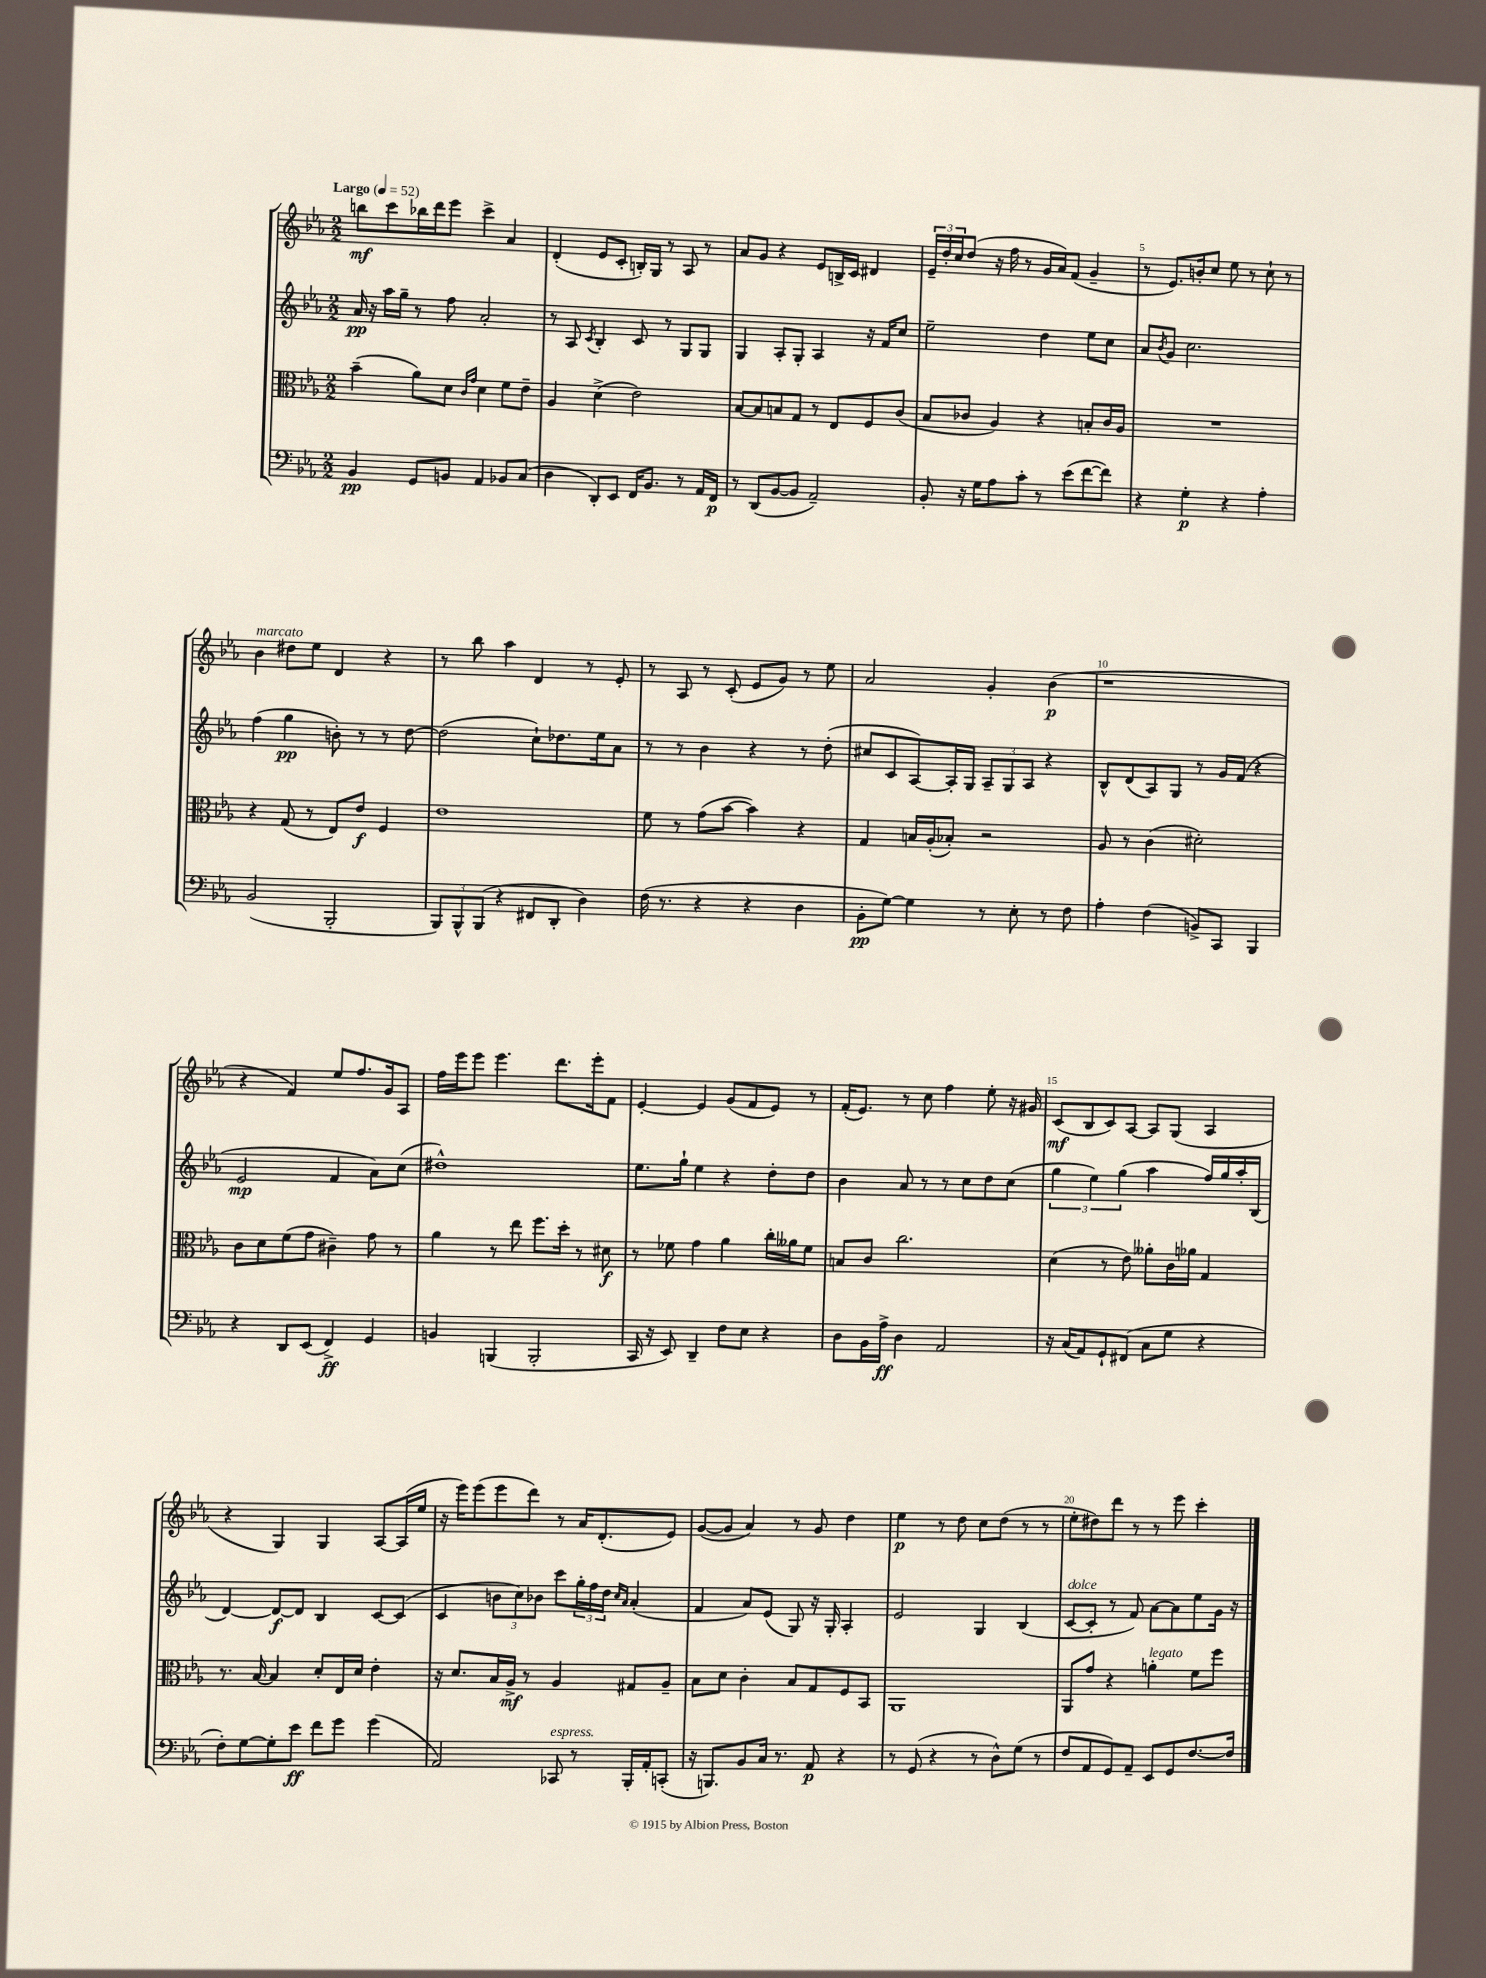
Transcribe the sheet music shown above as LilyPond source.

<<
\new StaffGroup <<
\new Staff = "s0" {
    \clef treble \key ees \major \numericTimeSignature \time 2/2 \tempo "Largo" 4 = 52
    b''8\mf c'''8 bes''16 d'''16 ees'''8 c'''4-> aes'4 |
    d'4-.( ees'8 c'8-. b16-.) g16 r8 aes8 r8 |
    aes'8 g'8 r4 ees'8 b16-> c'16 dis'4 |
    \tuplet 3/2 { ees'16-- d''16-. c''16 } d''8( r16 f''16 r8 g'16 aes'16) f'8( g'4-- |
    r8 ees'8.) b'16-. c''8 ees''8 r8 c''8-! r8 |
    bes'4^\markup { \italic "marcato" } dis''8 ees''8 d'4 r4 |
    r8 bes''8 aes''4 d'4 r8 ees'8-. |
    r8 aes8 r8 c'8-.( ees'8 g'8) r8 ees''8 |
    aes'2 g'4-. bes'4\p( |
    r1 |
    r4 f'4) ees''8 f''8. g'16 aes8 |
    f''16 ees'''16 ees'''8 ees'''4. d'''8. ees'''16-. f'8 |
    ees'4~-. ees'4 g'8( f'8 ees'8) r8 |
    f'16-.( ees'8.) r8 c''8 f''4 ees''8-. r16 gis'16 |
    c'8\mf( bes8 c'8) aes8~ aes8 g8( aes4 |
    r4 g4) g4 aes8~ aes16( ees''16 |
    r16 ees'''16) ees'''8( ees'''8 d'''8) r8 aes'16 d'8.-.( ees'8) |
    g'8~( g'8 aes'4) r8 g'8 d''4 |
    ees''4\p r8 d''8 c''8 d''8( r8 r8 |
    ees''8-. dis''8) d'''8 r8 r8 ees'''8 c'''4-. \bar "|." |
}
\new Staff = "s1" {
    \clef treble \key ees \major \numericTimeSignature \time 2/2
    aes'16\pp r16 aes''16 g''16-- r8 f''8 aes'2-. |
    r8 aes8 \acciaccatura { c'8 } bes4-. c'8 r8 g8 g8 |
    g4 aes8-. g8-. aes4 r16 f'16 c''8 |
    ees''2-- d''4 ees''8 c''8 |
    aes'8 \acciaccatura { bes'8 } g'8 c''2. |
    f''4( g''4\pp b'8-.) r8 r8 d''8~ |
    d''2( c''8-!) des''8. ees''16 aes'8 |
    r8 r8 bes'4 r4 r8 d''8-.( |
    cis''8 c'8 aes8~) aes16-. g16 \tuplet 3/2 { aes8-- g8 aes8 } r4 |
    bes8-^ d'8( aes8) g8 r8 g'16 f'16( r4 |
    ees'2\mp f'4 aes'8) c''8( |
    dis''1-^) |
    ees''8. g''16-! ees''4 r4 d''8-. d''8 |
    bes'4 aes'8 r8 r8 c''8 d''8 c''8( |
    \tuplet 3/2 { g''4 ees''4) g''4( } aes''4 f''16) g''16 aes''16-. bes16( |
    d'4~) d'8~\f d'8 bes4 c'8~ c'8( |
    c'4 \tuplet 3/2 { b'8 c''8) bes'8 } c'''8 \tuplet 3/2 { g''16-. f''16 d''16 } \grace { c''16 aes'16 } aes'4-.( |
    f'4 aes'8) ees'8( g8) r16 g16-. aes4-. |
    ees'2 g4 bes4( |
    c'8~^\markup { \italic "dolce" } c'8-. r8 f'8) aes'8~ aes'8 ees''8 g'16 r16 \bar "|." |
}
\new Staff = "s2" {
    \clef alto \key ees \major \numericTimeSignature \time 2/2
    bes'4--( aes'8) d'8 \grace { c'16 g'16 } d'4 f'8 ees'8-- |
    aes4 d'4->( ees'2) |
    bes8~ bes8 b8 g8 r8 ees8 f8 c'8( |
    bes8 ces'8 aes4) r4 b8-. ces'16 aes16 |
    R1 |
    r4 g8( r8 ees8) ees'8\f f4 |
    ees'1 |
    f'8 r8 g'8( bes'8~ bes'4) r4 |
    g4 b16 aes16-.( bes8-.) r2 |
    aes8 r8 c'4( dis'2-.) |
    c'8 d'8 f'8( g'8 cis'4--) g'8 r8 |
    aes'4 r8 ees''8 f''8. d''16-. r8 dis'8\f |
    r8 fes'8 g'4 aes'4 c''16-. aeses'16 fes'8 |
    b8 c'8 c''2. |
    d'4( r8 ees'8) aeses'8-. c'16 aes'16 g4 |
    r8. bes16~ bes4 d'8-. ees16 d'16 ees'4-. |
    r16 d'8. bes16 aes16->\mf r8 aes4 gis8 aes8-- |
    bes8 d'8 c'4-. bes8 g8 f8 bes,8 |
    aes,1 |
    aes,8 g'8 r4 a'4-.^\markup { \italic "legato" } f'8 f''8 \bar "|." |
}
\new Staff = "s3" {
    \clef bass \key ees \major \numericTimeSignature \time 2/2
    bes,4\pp g,8 b,8 aes,4 bes,8 c8( |
    d4 d,8-.) ees,8 f,16 bes,8. r8 aes,16 f,16\p |
    r8 d,8( bes,8~ bes,8 aes,2--) |
    bes,8-. r16 g16 aes8 c'8-. r8 ees'8( f'8~ f'8) |
    r4 g4-.\p r4 aes4-. |
    bes,2( bes,,2-. |
    \tuplet 3/2 { bes,,8) bes,,8-^ bes,,8( } r4 fis,8 d,8-. d4) |
    f16( r8. r4 r4 d4 |
    bes,8-.\pp g8~) g4 r8 ees8-. r8 f8 |
    aes4-. f4( b,8->) c,8 bes,,4 |
    r4 d,8 ees,8( f,4->\ff) g,4 |
    b,4 b,,4( b,,2-. |
    c,16 r16 ees,8) d,4-- f8 ees8 r4 |
    d8 bes,16 aes16->\ff d4 aes,2 |
    r16 c16( aes,8) g,8-! fis,8( c8 g8 r4 |
    f8-.) g8~ g8-. ees'8\ff f'8 g'8 g'4( |
    aes,2) ces,8^\markup { \italic "espress." } r8 bes,,16-. aes,16-. c,8-.( |
    r16 b,,8.) bes,8 c16 r8. aes,8\p r4 |
    r8 g,8( r4 r8 d8-^) g8( r8 |
    f8 aes,8 g,8) aes,8-- ees,8 g,8 f8.~ f16 \bar "|." |
}
>>
>>
\layout { \context { \Score \override BarNumber.break-visibility = ##(#f #t #t) barNumberVisibility = #(every-nth-bar-number-visible 5) } }
